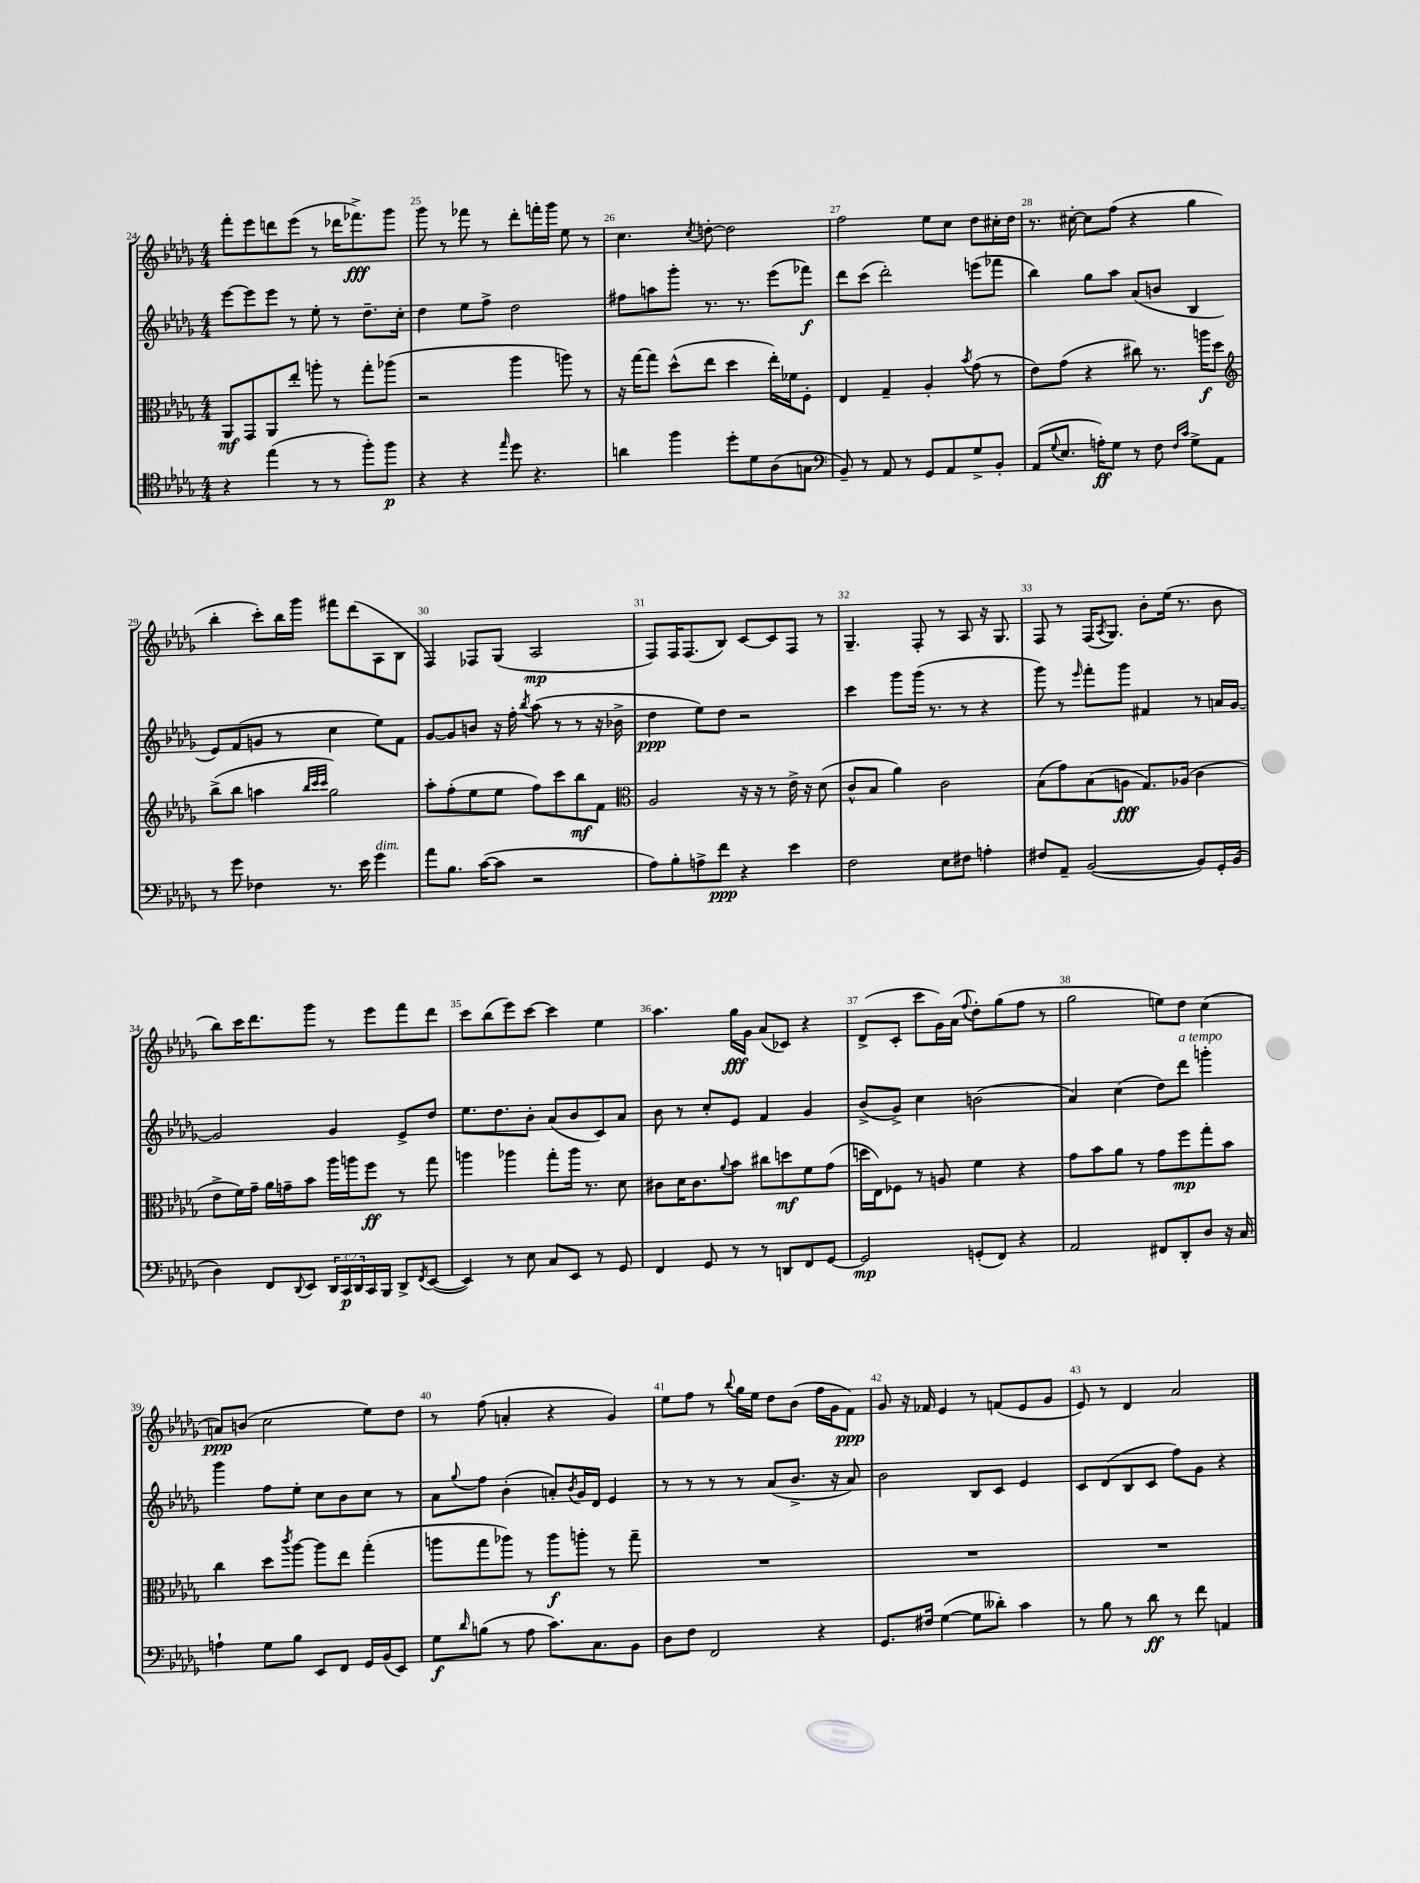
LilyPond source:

<<
\new StaffGroup <<
\new Staff = "s0" {
    \clef treble \key des \major \numericTimeSignature \time 4/4
    f'''8-. ees'''8 d'''8 ees'''8( r8 des'''16 fes'''8.->\fff) ges'''8 |
    ges'''8 r8 fes'''8 r8 des'''8-. f'''16-. ges'''16 ees''8 r8 |
    c''4. \acciaccatura { c''8 } d''8~-. d''2 |
    f''2 ees''8 c''8 des''8 cis''16-. des''16 |
    r8. cis''16~-. cis''8 f''8( r4 ges''4 |
    bes''4-. c'''8-.) bes''16 ges'''16 fis'''8 des'''8( aes8 bes8 |
    f4) fes8 ges8( aes2\mp |
    f8) f16 f8.( bes8) c'8~ c'8 f8 r8 |
    ges4.-- f8-. r8 aes8 r16 ges8. |
    f8 r8 f16( \acciaccatura { aes8 } ges8.) bes'8-. ees''16( r8. bes'8 |
    bes''8) c'''16 des'''8. ges'''8 r8 ees'''8 f'''8 des'''8 |
    c'''8 bes''8( ees'''8) c'''8~ c'''4 ees''4 |
    aes''4. ges''16\fff ges'16 aes'8( ces'8) r4 |
    des'8->( c'8-. c'''8 ges'16) aes'16( \appoggiatura { f''8 } des''8-.) ges''8( f''8 r8 |
    ges''2 e''8) des''8 c''4( |
    a'8\ppp) b'8( c''2 ees''8) des''8 |
    r8 f''8( a'4-. r4 ges'4) |
    ees''8 f''8 r8 \appoggiatura { bes''8 } ges''16 ees''16 des''8 bes'8( f''16 ges'16 f'8\ppp) |
    ges'8 r16 fes'16 ees'4 r8 f'8( ees'8 ges'8 |
    ees'8) r8 des'4 aes'2 \bar "|." |
}
\new Staff = "s1" {
    \clef treble \key des \major \numericTimeSignature \time 4/4
    ees'''8~ ees'''8 ees'''8 r8 ees''8-. r8 des''8.-- c''16-. |
    des''4 ees''8 f''8-> des''2 |
    fis''8 a''8 ges'''8-. r8. r8. ees'''8( fes'''8\f) |
    des'''8 c'''8( des'''2-.) e'''8( fes'''8 |
    bes''4) ges''8 aes''8 aes'8( b'8 bes4 |
    ees'8) f'8( g'8 r8 c''4 ees''8) f'8 |
    ges'8~ ges'8 b'8 r16 f''16-. \acciaccatura { bes''8 } aes''8( r8 r8 r16 bes'16-> |
    des''4\ppp ees''8) des''8 r2 |
    c'''4 ges'''8 ges'''16( r8. r8 r4 |
    ges'''8) r8 \grace { ees'''16 } f'''8-. ges'''8 fis'4 r8 a'16 ges'16~ |
    ges'2 ges'4 ees'8-> des''8 |
    ees''8. des''8. bes'8-. aes'8( bes'8 c'8) aes'8 |
    bes'8 r8 c''8-. ees'8 f'4 ges'4 |
    bes'8->( ges'8->) c''4 b'2( |
    aes'4) c''4( des''8) des'''8^\markup { \italic "a tempo" } g'''4-. |
    ges'''4 f''8 ees''8-. c''8 bes'8 c''8 r8 |
    aes'8 \appoggiatura { ges''8 } f''8 bes'4-.( a'8-.) \acciaccatura { bes'8 } ges'16 des'16 ees'4 |
    r8 r8 r8 r8 aes'8( bes'8.-> r16 aes'8) |
    bes'2 bes8 c'8 ees'4 |
    c'8 des'8( bes8 c'8 f''8) ges'8 r4 \bar "|." |
}
\new Staff = "s2" {
    \clef alto \key des \major \numericTimeSignature \time 4/4
    aes,8\mf ges,8 aes,8 ees''8-. a''8-. r8 ges''8-. aes''8( |
    r2 aes''4 a''8) r8 |
    r16 ges''16~ ges''8 des''8-^( ees''8 des''4 ees''16-.) fes'16 f8-. |
    ees4 ges4-- aes4-. \acciaccatura { bes'8 } ges'8( r8 |
    ees'8) ges'8( r4 cis''8) r8. a''16\f des''8 |
    \clef treble bes''8->( bes''8 a''4 \grace { bes''32 c'''32 c'''32 } ges''2) |
    aes''8-. f''8-.( ees''8 ees''8 f''8) c'''8 bes''8\mf f'8 |
    \clef alto aes2 r16 r16 r8 ees'16-> r16 des'8( |
    c'8-^ bes8 aes'4) c'2 |
    bes8( ges'8) bes8( a8\fff ges8.) aes16( c'4 |
    ees'8-> f'16) ges'16-- aes'16 g'16-- bes'8 aes''16 a''16 f''8\ff r8 ges''8 |
    a''4 aes''4 ges''8-. aes''16 r8. des'8 |
    cis'8 des'16 cis'8. \appoggiatura { aes'8 } bes'8 cis''8 d''8\mf f'8 ges'8( |
    d''16 ees16) fes8 r8 a8 f'4 r4 |
    ges'8 bes'8 aes'8 r8 ges'8 f''8\mp ges''8-. bes'8 |
    c''4 des''8 \acciaccatura { c'''8 } aes''8~ aes''8 ees''8 ges''4-.( |
    a''8 ges''8 aes''8) r8 aes''8\f a''8-. r8 ges''8-- |
    R1 |
    R1 |
    R1 \bar "|." |
}
\new Staff = "s3" {
    \clef tenor \key des \major \numericTimeSignature \time 4/4 \override Staff.TupletNumber.text = #tuplet-number::calc-fraction-text
    r4 ees''4( r8 r8 f''8-.) f''8\p |
    r4 r4 \grace { ees''16 } des''8 r4. |
    a'4 f''4 des''8-. des'8 aes8( g8 |
    \clef bass bes,8--) r8 aes,8 r8 ges,8 aes,8 ges8-> bes,8-. |
    aes,8( \appoggiatura { ges8 } ees8. a16-.\ff) ges8 r8 f8 \grace { f16 c'16 } ges8-> aes,8 |
    r8 ges'8 fes4 r8. ees'16 ges'4^\markup { \italic "dim." } |
    aes'8 bes8. c'16~( c'8 r2 |
    aes8) bes8-. a8-> f'8\ppp r4 ees'4 |
    f2 ees8 fis8 a4-. |
    fis8 aes,8-- bes,2~( bes,8) ges,16-. bes,16( |
    des4) f,8 \appoggiatura { des,8 } ees,8 \tuplet 3/2 { des,16 c,16\p des,16 } c,16 bes,,16 des,8-> \acciaccatura { f,8 } ees,8~( |
    ees,4) r8 ees8 c8 ees,8 r8 ges,8 |
    f,4 ges,8 r8 r8 d,8 f,8 ges,8~ |
    ges,2\mp g,8-.( f,8) r4 |
    aes,2 fis,8 des,8-. des8 r16 c16 |
    a4-! ges8 bes8 ees,8 f,8 ges,16 bes,16( ees,8) |
    ges8\f \grace { des'16 } b8( r8 aes8 c'8.) c8. bes,8 |
    des8 f8 f,2 r4 |
    ges,8. fis16 ges4~( ges8 deses'8-.) c'4 |
    r8 bes8 r8 des'8\ff r8 f'8 a,4 \bar "|." |
}
>>
>>
\layout { \context { \Score currentBarNumber = #24 \override BarNumber.break-visibility = ##(#f #t #t) barNumberVisibility = #all-bar-numbers-visible } }
